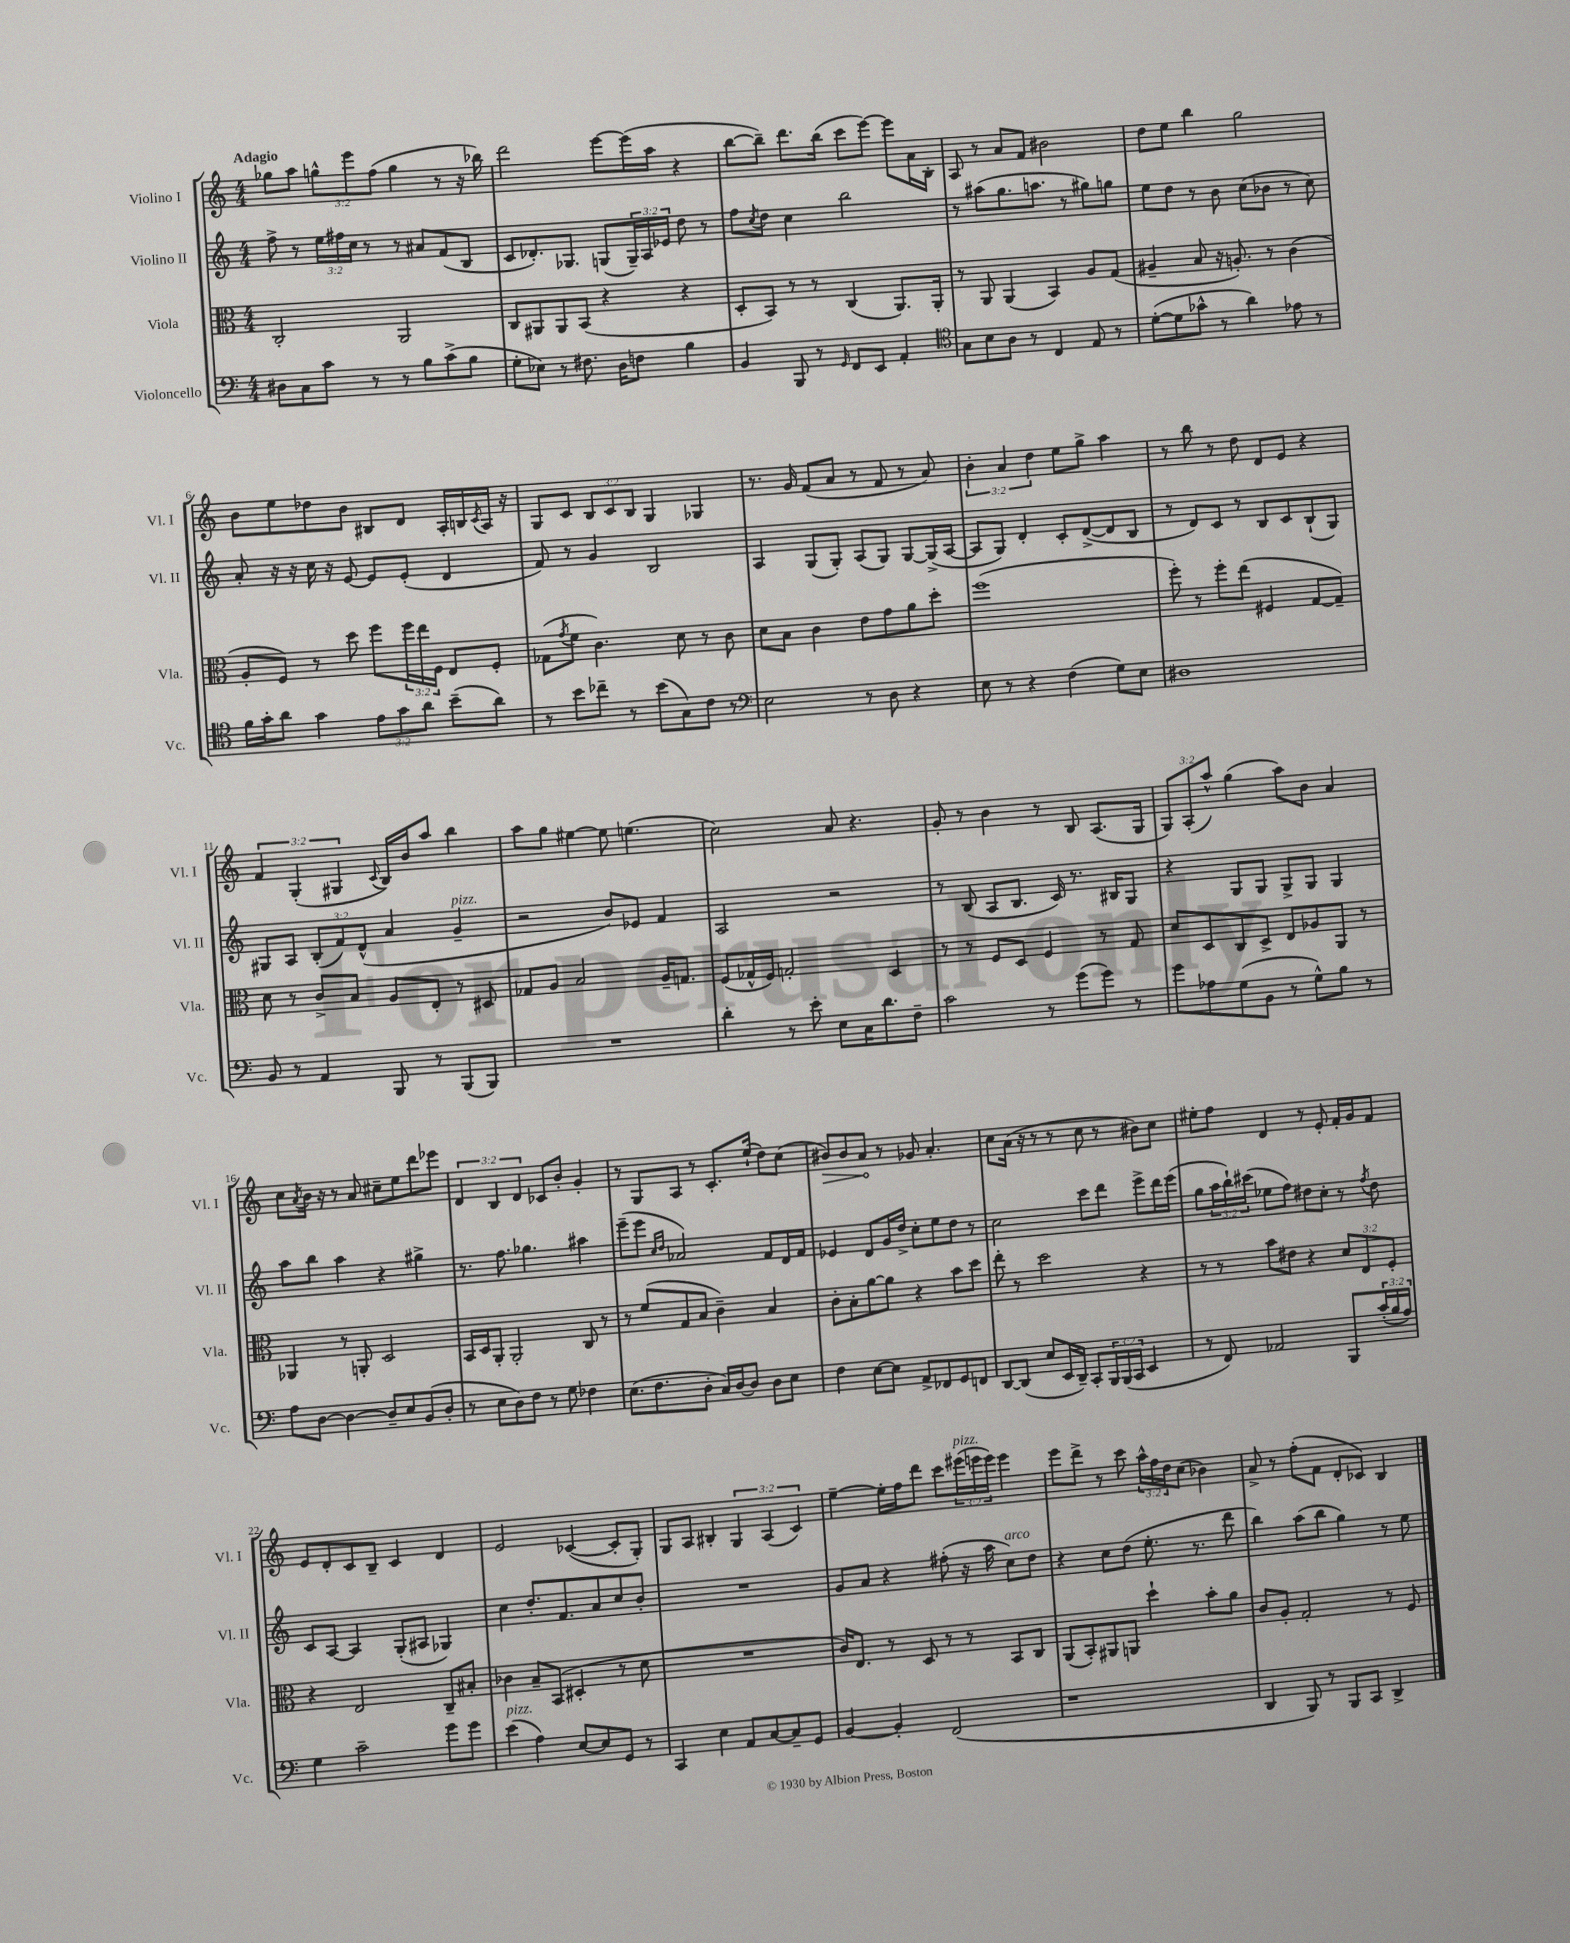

**kern	**kern	**kern	**kern
*staff4	*staff3	*staff2	*staff1
*clefF4	*clefC3	*clefG2	*clefG2
*k[]	*k[]	*k[]	*k[]
*M4/4	*M4/4	*M4/4	*M4/4
8D#	2C'	8ff^	8gg-
8C	.	8r	8aa
8c	.	24ee	12gg^^
.	.	24ff#	.
.	.	24cc	12eee
8r	.	8r	.
.	.	.	(12ff
8r	2AA	8r	4gg
8B	.	8a#	.
(8c^	.	(8f	8r
8B	.	8B	16r
.	.	.	16bb-)
=	=	=	=
8G'	8C	8c	2ddd
8E-)	8AA#	8.d-')	.
8r	8AA#	.	.
.	.	8.G-	.
8.F#	(8BB	.	.
.	4r	(8G	[8eee
16D	.	.	.
8F	.	24G~)	(16eee]
.	.	24A	.
.	.	.	16aa
.	.	24e-	.
4B	4r	8dd	4r
.	.	8r	.
=	=	=	=
4BB	8D'	8ff	[8bb
.	.	8qcc	.
.	8BB)	8dd	8bb~])
8BBB	8r	4cc	8.ddd
8r	8r	.	.
.	.	.	(16bb
16qqGG	.	.	.
8FF	(4C	2bb	8ccc
8EE	.	.	[8eee)
4AA'	8.AA)	.	8eee]
.	.	.	16a
.	16AA'	.	16B'
=	=	=	=
*clefC4	*	*	*
8G	8r	8r	8A
8B	8AA	(8aa#	8r
8A	(4AA	8.gg	8a
8r	.	.	8f
.	.	8.aa	.
4C	4BB)	.	2b#
.	.	8r	.
8E	8A	8gg#)	.
8r	(8G	8gg	.
=	=	=	=
([8d'	4A#~	8ee	8dd
8d]	.	8dd	8ee
8g-^^	8B	8r	4bb
8r	16r	8b	.
.	8.A')	.	.
4a)	.	(8cc	2gg
.	8r	8b-	.
8e-	(4c	8r	.
8r	.	8cc)	.
=	=	=	=
16f	8A'	8a'	8b
16g'	.	.	.
8a	8F)	16r	8ee
.	.	16r	.
4g	8r	16cc	8dd-
.	.	16r	.
.	8dd	[8e	8b
12e	8ff	8e]	8B#
12g	.	.	.
.	24ff	(8e'	8d
12a	24ee	.	.
.	24F	.	.
(8b~	8E	4d	16A'
.	.	.	16B
.	.	.	8qc
8a)	8F'	.	16A
.	.	.	16r
=	=	=	=
8r	(8G-	8f)	8G
.	8qg	.	.
8b	8f	8r	8c
8cc-~	4.c)	4g	12B
.	.	.	12c
8r	.	.	.
.	.	.	12B
(8b	.	2B	4G
8G)	8d	.	.
8c	8r	.	4G-
8r	8c	.	.
=	=	=	=
*clefF4	*	*	*
2E	8d	4A	8.r
.	8B	.	.
.	.	.	16g
.	4c	(8G	(8f
.	.	8G')	8a
8r	8e	(8A	8r
8D	8g	8G)	8f
4r	8a	[8G	8r
.	8dd'	(16G^]	8a)
.	.	[16A	.
=	=	=	=
8E	(1ff	8A]	6b'
8r	.	8G)	.
.	.	.	6a
4r	.	4d'	.
.	.	.	6dd
(4F	.	8c'	8ee
.	.	([8d^	8gg^
8G)	.	8d]	4aa
8E	.	8B	.
=	=	=	=
1D#	8ff')	8r	8r
.	8r	8d)	8bb
.	8ff'	8c	8r
.	(8ee	8r	8dd
.	4F#	8B	8d
.	.	8c	8e
.	[8G	(8B`	4r
.	8G~])	8G)	.
=	=	=	=
8BB	8d	8G#	6f
8r	8r	8A	.
.	.	.	(6G'
4AA	8c^	(12B'	.
.	.	12f)	6G#
.	8B	.	.
.	.	(12d^^	.
.	.	.	8qqc
8BBB	8A	4a	16B)
.	.	.	16b
8r	8E'	.	8aa
(8BBB	8r	4g~	4bb
8BBB)	8D#	.	.
=	=	=	=
1r	8G-	2r	8aa
.	8A	.	8gg
.	2B	.	[4ee#
.	.	8b)	8ee#]
.	.	8e-	(4.ee
.	16A~	4f	.
.	8.G	.	.
=	=	=	=
4d'	(8F	2A	2cc)
.	16G-^^	.	.
.	16F)	.	.
8r	2G'	.	.
8e'	.	.	.
8E	.	2r	8a
16C	.	.	4.r
8.d	.	.	.
.	4D	.	.
8F~	.	.	.
=	=	=	=
2c	8r	8r	8g'
.	8r	(8B	8r
.	8F	8A	4b
.	8D	8.B	.
8r	4F	.	8r
.	.	16c)	.
(8g	.	8.r	8B
8g)	8r	.	(8.A
.	.	16B#	.
8r	8G	8G	.
.	.	.	16G
=	=	=	=
8g	8d	4r	12G)
.	.	.	(12A'
8A-	8D	.	.
.	.	.	12aa^^)
(8G	8C	8G	(4gg
8BB	8D^	8G	.
8r	8E	8G^	8aa)
8G^^)	8A-	8G	8b
8B	8AA	4G	4a
8r	8r	.	.
=	=	=	=
8A	4AA-	8aa	8cc
.	.	.	8qa
[8D	.	8bb	16b
.	.	.	16r
4D_	8r	4aa	8r
.	8AA'	.	8a
8D~]	2D	4r	8cc#~
8E	.	.	8ee
(8BB	.	4gg#^	8ddd
8D'	.	.	8eee-
=	=	=	=
8r	16BB	8.r	6d
.	16D	.	.
8E	8AA'	.	.
.	.	.	6B
.	.	8.ff	.
8D)	2AA'	.	.
.	.	.	6d
8F	.	4.gg-	.
8r	.	.	8c-
8G	.	.	8b'
4F-	8C	4aa#	4g'
.	8r	.	.
=	=	=	=
(8.E	8r	(8eee~	8r
.	(8f	8eee	8G
8.F	.	.	.
.	.	16qqcc	.
.	.	16qqdd	.
.	8G	2a-)	8A
8D'	8B	.	8r
16C)	4c~)	.	8.c'
[16D	.	.	.
8D]	.	.	.
.	.	.	(16ee`
8D	4B	8f	8dd)
8E	.	16d	(8cc
.	.	16f	.
=	=	=	=
4F	8c'	4e-	8b#)
.	8B'	.	8b#
[8E	[8a	8d	8a
8E]	8a]	16g	8r
.	.	16dd^	.
8AA^	4r	8cc'	8g-
8FF-	.	8ee	4.a'
8GG	8b	8dd	.
8FF	8dd	8r	.
=	=	=	=
[8DD	8ee'	2cc	8cc
(8DD]	8r	.	(16a
.	.	.	16r
8E	2dd	.	8r
16EE	.	.	8r
16DD~)	.	.	.
8CC'	.	8ccc	8cc
24BBB	.	8ddd	8r
(24BBB	.	.	.
24CC	.	.	.
4EE	4r	8eee^	8b#)
.	.	16ddd	8cc
.	.	(16eee	.
=	=	=	=
8r	8r	8gg	8ee#'
8FF)	8r	24aa	8ff
.	.	24bb`)	.
.	.	(24ccc#	.
2AA-	8b	8ee-	4d
.	8e#	8ff)	.
.	4r	8dd#	8r
.	.	8cc'	8e'
8BBB	12d	8r	16f'
.	.	.	16g
.	12E	.	.
.	.	8qff	.
(24c'	.	8dd#	8f
24B	12F'	.	.
24A)	.	.	.
=	=	=	=
4G	4r	8c	8e
.	.	[8A	8d'
2c~	2E	4A]	8c
.	.	.	8B~
.	.	(8G'	4c
.	.	8A#	.
8g	8C~	4G-)	4d
8g	8B#'	.	.
=	=	=	=
(4e	4c-	4cc	2e
4A)	8B~	8.dd'	.
.	(8BB	.	.
.	.	8.f	.
[8E	4D#'	.	([4c-
8E]	.	8a	.
8GG	8r	8cc	8c-']
8r	8d	8b'	8G')
=	=	=	=
4CC	1r	1r	8G
.	.	.	8A
4E	.	.	4B#'
8AA	.	.	6G
[8C	.	.	.
.	.	.	(6A
8C~]	.	.	.
.	.	.	6c)
8GG	.	.	.
=	=	=	=
[4BB	16c)	8g	[4ee~
.	8.E	.	.
.	.	8a	.
4BB']	8r	4r	16ee']
.	.	.	16ff
.	8D	.	8ddd
(2FF	8r	(8ff#'	8ccc
.	8r	16r	(24eee#
.	.	.	24eee
.	.	16aa	.
.	.	.	24eee)
.	8BB	8cc)	4eee
.	8C	8dd	.
=	=	=	=
1r	(8AA	4r	8eee
.	8BB')	.	8ddd^
.	8AA#	8cc	8r
.	8AA	(8dd	8ccc
.	4dd`	8.ee'	24aa^^
.	.	.	24ff
.	.	.	24dd
.	.	.	(8cc
.	.	8.r	.
.	8b'	.	4b-)
.	8a	8ddd	.
=	=	=	=
4DD	8c	4bb)	8a^
.	8A'	.	8r
8BBB)	2G'	(8aa	(8ff'
8r	.	8bb	8f
8BBB	.	4gg)	8d'
8CC	.	.	8c-)
4DD^	8r	8r	4B
.	8F	8ee	.
==	==	==	==
*-	*-	*-	*-
